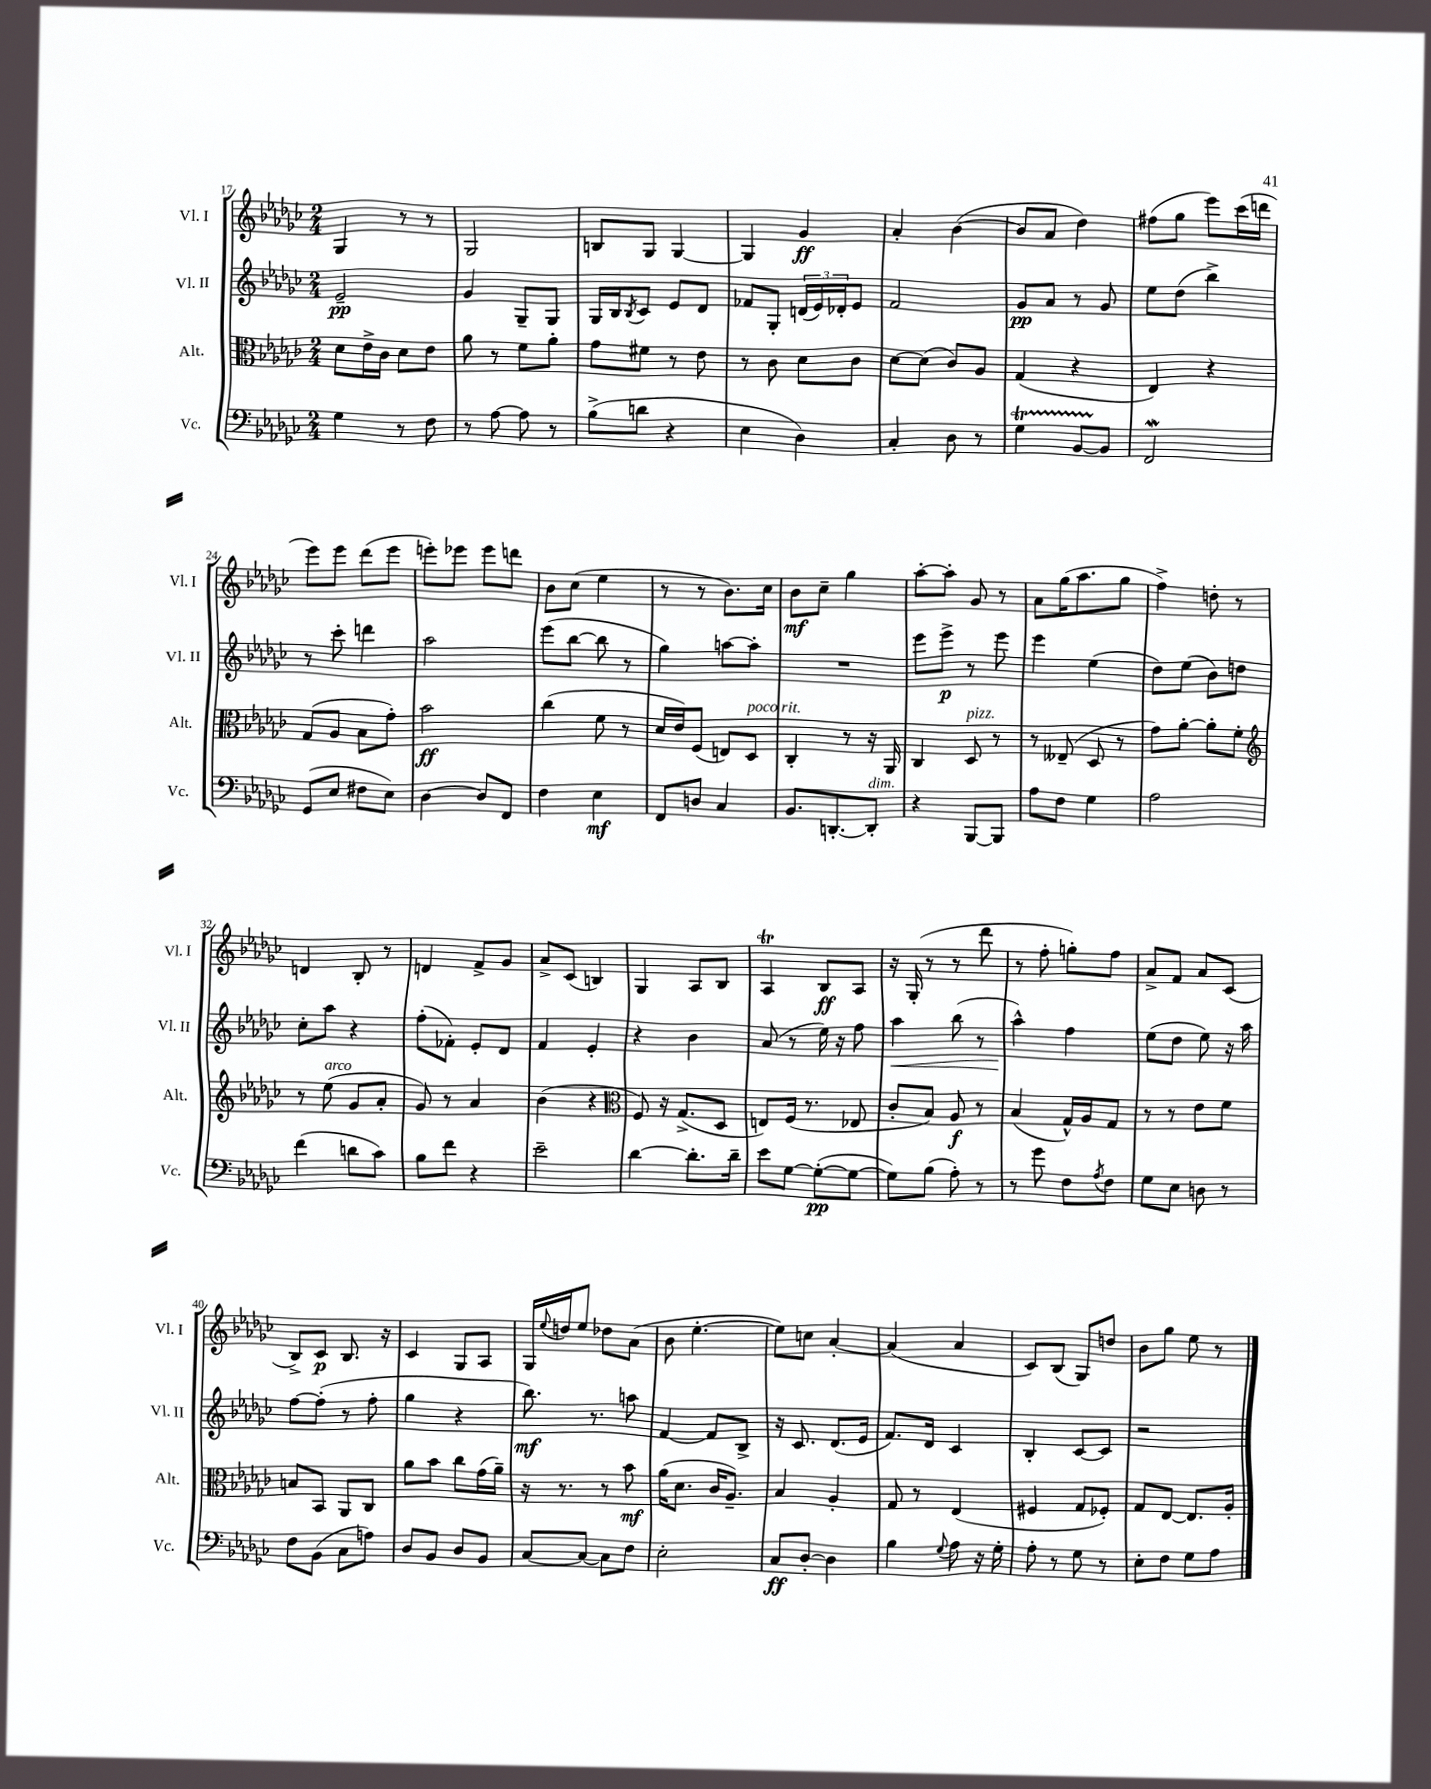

**kern	**dynam	**kern	**dynam	**kern	**dynam	**kern	**dynam
*part4	*part4	*part3	*part3	*part2	*part2	*part1	*part1
*staff4	*staff4	*staff3	*staff3	*staff2	*staff2	*staff1	*staff1
*I"Vc.	*	*I"Alt.	*	*I"Vl. II	*	*I"Vl. I	*
*I'Vc.	*	*I'Alt.	*	*I'Vl. II	*	*I'Vl. I	*
*clefF4	*	*clefC3	*	*clefG2	*	*clefG2	*
*k[b-e-a-d-g-c-]	*	*k[b-e-a-d-g-c-]	*	*k[b-e-a-d-g-c-]	*	*k[b-e-a-d-g-c-]	*
*M2/4	*	*M2/4	*	*M2/4	*	*M2/4	*
=17	=17	=17	=17	=17	=17	=17	=17
4G-\	.	8d-\L	.	2e-~/	pp	4G-/	.
.	.	16e-^\L	.	.	.	.	.
.	.	16c-\JJ	.	.	.	.	.
8r	.	8d-\L	.	.	.	8r	.
8F\	.	8e-\J	.	.	.	8r	.
=18	=18	=18	=18	=18	=18	=18	=18
8r	.	8a-\	.	4g-/	.	2G-/	.
[8A-\	.	8r	.	.	.	.	.
8A-\]	.	8f\L	.	8G-~/L	.	.	.
8r	.	8a-'\J	.	8G-/J	.	.	.
=19	=19	=19	=19	=19	=19	=19	=19
(8B-^\L	.	8g-\L	.	16G-/LL	.	8Bn/L	.
.	.	.	.	16B-/J	.	.	.
.	.	.	.	8qB-/	.	.	.
8dn\J	.	8f#X\J	.	8c-/J	.	8G-/J	.
4r	.	8r	.	8e-/L	.	[4G-/	.
.	.	8e-\	.	8d-/J	.	.	.
=20	=20	=20	=20	=20	=20	=20	=20
4E-\	.	8r	.	8f-X/L	.	4G-/]	.
.	.	8c-\	.	8G-'/J	.	.	.
4D-\)	.	8d-\L	.	(24dn/LL	.	4g-/	ff
.	.	.	.	24e-/)	.	.	.
.	.	.	.	24d-X'/J	.	.	.
.	.	8c-\J	.	8e-/J	.	.	.
=21	=21	=21	=21	=21	=21	=21	=21
4C-'/	.	[8d-\L	.	2f/	.	4a-'/	.
.	.	(8d-\J]	.	.	.	.	.
8D-\	.	8c-/L)	.	.	.	([4b-\	.
8r	.	8A-/J	.	.	.	.	.
=22	=22	=22	=22	=22	=22	=22	=22
4G-T\	.	(4G-/	.	8g-/L	pp	8b-/L]	.
.	.	.	.	8a-/J	.	8a-/J	.
[8BB-TTT/L	.	4r	.	8r	.	4dd-\)	.
8BB-/J]	.	.	.	8g-/	.	.	.
=23	=23	=23	=23	=23	=23	=23	=23
2FFW/	.	4E-/)	.	8ee-\L	.	(8ff#X\L	.
.	.	.	.	(8dd-\J	.	8gg-\J	.
.	.	4r	.	4bb-^\)	.	8eee-\L)	.
.	.	.	.	.	.	(16ccc-\L	.
.	.	.	.	.	.	16dddn\JJ	.
!!LO:LB:g=z
=24	=24	=24	=24	=24	=24	=24	=24
(8GG-/L	.	(8G-/L	.	8r	.	8eee-\L)	.
8E-/J	.	8A-/J	.	8ccc-'\	.	8eee-\J	.
8F#X\L	.	8B-\L	.	4dddn\	.	(8ddd-\L	.
8E-\J)	.	8g-'\J)	.	.	.	8eee-\J	.
=25	=25	=25	=25	=25	=25	=25	=25
[4D-\	.	2b-\	ff	2aa-\	.	8eeen'\L)	.
.	.	.	.	.	.	8eee-X\J	.
8D-/L]	.	.	.	.	.	8eee-\L	.
8FF/J	.	.	.	.	.	8dddn\J	.
=26	=26	=26	=26	=26	=26	=26	=26
4F\	.	(4cc-\	.	(8eee-\L	.	8b-\L	.
.	.	.	.	[8bb-\J	.	(8cc-\J	.
4E-\	mf	8f\	.	8bb-\]	.	4ee-\	.
.	.	8r	.	8r	.	.	.
=27	=27	=27	=27	=27	=27	=27	=27
8FF/L	.	16d-/LL	.	4gg-\)	.	8r	.
.	.	16e-/J)	.	.	.	.	.
8Dn/J	.	(8F/J	.	.	.	8r	.
4C-/	.	8En/L)	.	[8aan\L	.	8.b-\L)	.
!	!	!LO:TX:a:i:t=poco rit.	!	!	!	!	!
.	.	8D-/J	.	8aa'\J]	.	.	.
.	.	.	.	.	.	16cc-\Jk	.
=28	=28	=28	=28	=28	=28	=28	=28
8.BB-/L	.	4C-'/	.	2r	.	8b-\L	mf
.	.	.	.	.	.	8cc-~\J	.
[8.DDn'/	.	.	.	.	.	.	.
.	.	8r	.	.	.	4gg-\	.
!LO:TX:a:i:t=dim.	!	!	!	!	!	!	!
8DD'/J]	.	16r	.	.	.	.	.
.	.	16AA-/	.	.	.	.	.
=29	=29	=29	=29	=29	=29	=29	=29
4r	.	4C-/	.	8eee-\L	.	[8aa-'\L	.
.	.	.	.	8eee-^\J	p	8aa-'\J]	.
!	!	!LO:TX:a:i:t=pizz.	!	!	!	!	!
[8BBB-/L	.	8D-/	.	8r	.	8g-/	.
8BBB-/J]	.	8r	.	8eee-\	.	8r	.
=30	=30	=30	=30	=30	=30	=30	=30
8A-\L	.	8r	.	4eee-\	.	8a-\L	.
8F\J	.	(8E--X~/	.	.	.	(16gg-\K	.
.	.	.	.	.	.	8.aa-\	.
4G-\	.	8D-/	.	(4ee-\	.	.	.
.	.	8r	.	.	.	8gg-\J	.
=31	=31	=31	=31	=31	=31	=31	=31
2A-\	.	8g-\L)	.	8dd-\L)	.	4ff^\)	.
.	.	[8a-'\J	.	(8ee-\J	.	.	.
.	.	8a-'\L]	.	8b-\L)	.	8ddn'\	.
.	.	8f'\J	.	8ddn\J	.	8r	.
!!LO:LB:g=z
=32	=32	=32	=32	=32	=32	=32	=32
*	*	*clefG2	*	*	*	*	*
(4f\	.	8r	.	8cc-'\L	.	4dn/	.
!	!	!LO:TX:a:i:t=arco	!	!	!	!	!
.	.	(8ee-\	.	8aa-\J	.	.	.
8dn\L	.	8g-/L	.	4r	.	8B-'/	.
8c-\J)	.	8a-'/J	.	.	.	8r	.
=33	=33	=33	=33	=33	=33	=33	=33
8B-\L	.	8g-/)	.	(8ff'\L	.	4dn/	.
8f\J	.	8r	.	8f-X'\J)	.	.	.
4r	.	4a-/	.	8e-'/L	.	8f^/L	.
.	.	.	.	8d-/J	.	8g-/J	.
=34	=34	=34	=34	=34	=34	=34	=34
2e-~\	.	(4b-\	.	4f/	.	8a-^/L	.
.	.	.	.	.	.	(8c-/J	.
.	.	4r	.	4e-'/	.	4Bn/)	.
=35	=35	=35	=35	=35	=35	=35	=35
*	*	*clefC3	*	*	*	*	*
[4d-\	.	8F/)	.	4r	.	4G-/	.
.	.	16r	.	.	.	.	.
.	.	(8.G-^/L	.	.	.	.	.
8.d-'\L]	.	.	.	4b-\	.	8A-/L	.
.	.	8D-/J	.	.	.	8B-/J	.
16d-~\Jk	.	.	.	.	.	.	.
=36	=36	=36	=36	=36	=36	=36	=36
8e-\L	.	8En/L)	.	(8a-/	.	4A-T/	.
[8G-\J	.	(16F/Jk	.	8r	.	.	.
.	.	8.r	.	.	.	.	.
(8G-'\L_	pp	.	.	16ee-\)	.	8B-/L	ff
.	.	.	.	16r	.	.	.
8G-\J_	.	8E-X/	.	8ff\	.	8A-/J	.
=37	=37	=37	=37	=37	=37	=37	=37
!	!	!	!	!	!LO:HP:b	!	!
8G-\L])	.	8c-'/L	.	4aa-\	<	16r	.
.	.	.	.	.	.	(16G-'/	.
(8B-\J	.	8B-/J)	.	.	.	8r	.
8A-'\)	.	8A-/	f	(8bb-\	.	8r	.
8r	.	8r	.	8r	.	8ddd-\	.
=38	=38	=38	=38	=38	=38	=38	=38
8r	.	(4B-/	.	4aa-^^\)	.	8r	.
8g-\	.	.	.	.	.	8ff'\	.
8F\L	.	16G-^^/LL)	.	4ff\	[	8ggn'\L)	.
.	.	16A-/J	.	.	.	.	.
8qA-/	.	.	.	.	.	.	.
8F\J	.	8G-/J	.	.	.	8ff\J	.
=39	=39	=39	=39	=39	=39	=39	=39
8G-\L	.	8r	.	(8ee-\L	.	8a-^/L	.
8E-\J	.	8r	.	8dd-\J	.	8f/J	.
8Dn\	.	8e-\L	.	8ee-\)	.	8a-/L	.
8r	.	8f\J	.	16r	.	(8c-/J	.
.	.	.	.	16aa-\	.	.	.
!!LO:LB:g=z
=40	=40	=40	=40	=40	=40	=40	=40
8F\L	.	8Bn/L	.	[8ff\L	.	8B-^/L)	.
(8BB-\J	.	8BB-/J	.	(8ff'\J]	.	8c-/J	p
8C-\L	.	8AA-/L	.	8r	.	8.B-/	.
8An\J)	.	8C-/J	.	8ff'\	.	.	.
.	.	.	.	.	.	16r	.
=41	=41	=41	=41	=41	=41	=41	=41
8D-/L	.	8a-\L	.	4gg-\	.	4c-/	.
8BB-/J	.	8b-\J	.	.	.	.	.
8D-/L	.	8cc-\L	.	4r	.	8G-/L	.
8BB-/J	.	(16g-\L	.	.	.	8A-/J	.
.	.	16a-~\JJ)	.	.	.	.	.
=42	=42	=42	=42	=42	=42	=42	=42
[8C-/L	.	16r	.	8.bb-\)	mf	16G-/LL	.
.	.	.	.	.	.	8qqee-/	.
.	.	8.r	.	.	.	16ddn/J	.
8C-/J_	.	.	.	.	.	8ee-/J	.
.	.	.	.	8.r	.	.	.
8C-\L]	.	8r	.	.	.	8dd-X\L	.
8F\J	.	8b-\	mf	8aan\	.	(8a-\J	.
=43	=43	=43	=43	=43	=43	=43	=43
2E-'\	.	(16a-\KL	.	[4f/	.	8b-\	.
.	.	8.d-\J	.	.	.	.	.
.	.	.	.	.	.	[4.ee-'\	.
.	.	16c-/KL	.	8f/L]	.	.	.
.	.	8.A-~/J)	.	.	.	.	.
.	.	.	.	8B-^/J	.	.	.
=44	=44	=44	=44	=44	=44	=44	=44
8C-/L	ff	4B-/	.	16r	.	8ee-\L])	.
.	.	.	.	8.c-/	.	.	.
[8D-'/J	.	.	.	.	.	8ccn\J	.
4D-\]	.	4A-'/	.	(8.d-/L	.	[4a-'/	.
.	.	.	.	16e-/Jk	.	.	.
=45	=45	=45	=45	=45	=45	=45	=45
4B-\	.	8G-/	.	8.f/L)	.	(4a-/]	.
.	.	8r	.	.	.	.	.
.	.	.	.	16d-/Jk	.	.	.
8qqG-/	.	.	.	.	.	.	.
8A-\	.	(4E-/	.	4c-/	.	4a-/	.
16r	.	.	.	.	.	.	.
16G-'\	.	.	.	.	.	.	.
=46	=46	=46	=46	=46	=46	=46	=46
8A-'\	.	4F#X/	.	4B-'/	.	8c-/L)	.
8r	.	.	.	.	.	(8B-/J	.
8G-\	.	8G-/L	.	[8c-/L	.	8G-/L)	.
8r	.	8F-X'/J)	.	8c-/J]	.	8ddn/J	.
=47	=47	=47	=47	=47	=47	=47	=47
8E-'\L	.	8G-/L	.	2r	.	8b-\L	.
8F\J	.	[8E-/J	.	.	.	8gg-\J	.
8G-\L	.	8.E-/L]	.	.	.	8ee-\	.
8A-\J	.	.	.	.	.	8r	.
.	.	16A-'/Jk	.	.	.	.	.
==	==	==	==	==	==	==	==
*-	*-	*-	*-	*-	*-	*-	*-
